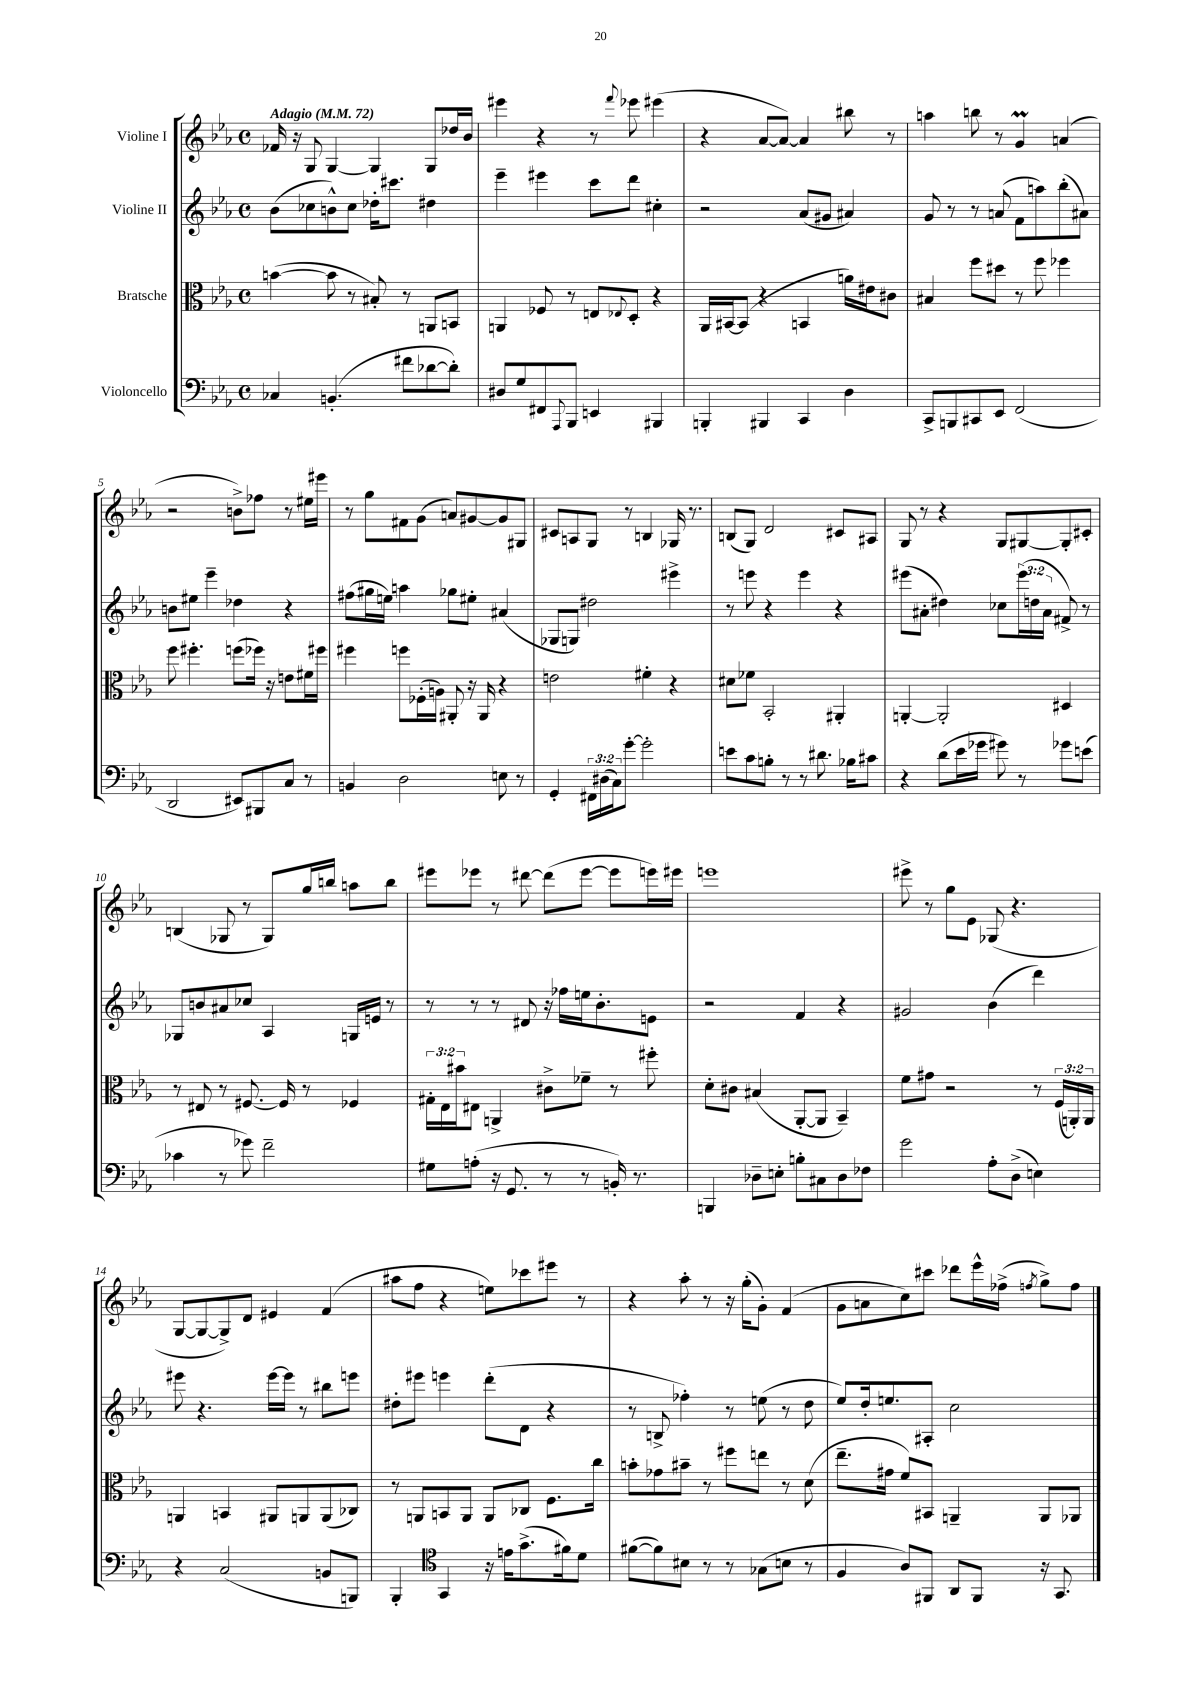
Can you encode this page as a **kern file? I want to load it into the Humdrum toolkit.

**kern	**kern	**kern	**kern
*staff4	*staff3	*staff2	*staff1
*clefF4	*clefC3	*clefG2	*clefG2
*k[b-e-a-]	*k[b-e-a-]	*k[b-e-a-]	*k[b-e-a-]
*M4/4	*M4/4	*M4/4	*M4/4
*met(c)	*met(c)	*met(c)	*met(c)
*MM72	*MM72	*MM72	*MM72
4C-	([4b	(8b-	16f-
.	.	.	16r
.	.	8cc-	8G
(4.BB'	8b]	8b^^)	[4G
.	8r	8cc-	.
.	8B#')	16dd-'	4G]
.	.	8.ccc#	.
8f#	8r	.	.
[8d-	8AA	4dd#	8G
8d-'])	8BB	.	16dd-
.	.	.	16b-
=	=	=	=
8D#	4AA	4eee-~	4eee#
8G	.	.	.
8FF#	8F-	4eee#	4r
8qqAAA-	.	.	.
8BBB-	8r	.	.
4EE	8E	8ccc	8r
.	8qqE-	.	8qqfff
.	8D'	8ddd	8eee-
4BBB#	4r	4cc#'	(4eee#
=	=	=	=
4BBB'	16AA-	2r	4r
.	[16BB#	.	.
.	(8BB#]	.	.
4BBB#	4r	.	[8a-
.	.	.	8a-_)
4CC	4BB	(8a-	4a-]
.	.	8g#	.
4D	16a)	4a#)	8bb#
.	16e#	.	.
.	8c#	.	8r
=	=	=	=
8CC^	4B#	8g	4aa
8BBB	.	8r	.
8CC#	8ff	8r	8bb
8EE-	8dd#	(8a	8r
(2FF	8r	8f	4g
.	8ff	8aa)	.
.	4ff-	(8bb-'	(4a
.	.	8a#)	.
=	=	=	=
2DD	8ff	8b	2r
.	4.ff#'	8ee#	.
.	.	4eee-~	.
8EE#)	(8ff	4dd-	8b^)
8BBB#	16ff-)	.	8ff-
.	16r	.	.
8C	8e	4r	8r
8r	16f#	.	16ee#
.	16ff#	.	16eee#
=	=	=	=
4BB	4ff#	(8ff#	8r
.	.	16gg#	8gg
.	.	16ee)	.
2D	8ff	4aa	8f#
.	(16F-'	.	(8g
.	16A)	.	.
.	8AA#'	8gg-	8a)
.	16r	8ee#'	[8g#
.	16AA#	.	.
8E	4r	(4a#	8g#]
8r	.	.	8G#
=	=	=	=
4GG'	2e	8G-	8c#
.	.	8G)	8A
24FF#	.	2dd#	8G
(24D#	.	.	.
24C)	.	.	.
[8g'	.	.	8r
2g']	4f#'	.	4B
.	4r	4eee#^	16G-
.	.	.	8.r
=	=	=	=
8e	8d#	8r	(8B
8c	8f-	8eee	8G)
8B'	2BB-'	4r	2d
8r	.	.	.
8r	.	4eee	.
8.d#	.	.	.
.	4AA#'	4r	8c#
16B-	.	.	.
8c#	.	.	8A#
=	=	=	=
4r	[4AA'	(8eee#	8G
.	.	8a#'	8r
(8d	2AA']	4dd#)	4r
16e-	.	.	.
16g-	.	.	.
8g#)	.	8cc-	8G
8r	.	(24eee#	[8G#
.	.	24dd	.
.	.	24a#	.
8g-	4D#	8f#^)	8G#']
(8e	.	8r	8c#'
=	=	=	=
4c-	8r	8G-	(4B
.	8E#	8b	.
8r	8r	8a#	8G-
8g-)	[8.F#	8cc-	8r
2f~	.	4A-	8G-)
.	16F#]	.	.
.	8r	.	16gg
.	.	.	16bb
.	4F-	16G	8aa
.	.	16e	.
.	.	8r	8bb
=	=	=	=
8G#	24G#'	8r	8eee#
.	24E-	.	.
.	24b#	.	.
(8A'	8E#	8r	8eee-
16r	4AA^	8r	8r
8.GG	.	.	.
.	.	8d#	[8ddd#
8r	8c#^	16r	(8ddd#]
.	.	16ff-	.
8r	8f-~	16ee	[8eee-
.	.	8.b-'	.
16BB')	8r	.	8eee-]
8.r	.	.	.
.	8ff#'	8e	16eee)
.	.	.	16eee#
=	=	=	=
4BBB	8d'	2r	1eee
.	8c#	.	.
8D-~	(4B#	.	.
8E'	.	.	.
8B'	[8AA-'	4f	.
8C#	8AA-]	.	.
8D-	4BB-~)	4r	.
8F-	.	.	.
=	=	=	=
2g	8f	2g#	8eee#^
.	8g#	.	8r
.	2r	.	8gg
.	.	.	8e-
8A-'	.	(4b-	(8G-
(8D^	.	.	4.r
4E)	8r	4ddd)	.
.	(24F	.	.
.	24AA')	.	.
.	24AA	.	.
=	=	=	=
4r	4AA	8eee#	[8G
.	.	4.r	8G_
(2C	4BB	.	8G^])
.	.	.	8d
.	8AA#	[16eee#	4e#
.	.	16eee#]	.
.	8AA	8r	.
8BB	(8AA	8bb#	(4f
8BBB)	8C-)	8eee	.
=	=	=	=
4BBB-'	8r	8dd#'	8aa#
.	8AA	8eee#	8ff
*clefC4	*	*	*
4GG	8BB	4eee	4r
.	8AA	.	.
16r	8AA	(8ddd'	8ee)
16e	.	.	.
(8.g^	8C-	8d	8ccc-
.	8.F	4r	8eee#
16f#)	.	.	.
8d	.	.	8r
.	16cc	.	.
=	=	=	=
([8f#	8b'	8r	4r
8f#])	8g-	8B^	.
8B#	8b#~	4ff-')	8aa-'
8r	8r	.	8r
8r	8ff#	8r	16r
.	.	.	(16gg'
(8G-	8ee	(8ee	8g')
8B	8r	8r	(4f
8r	(8d	8dd	.
=	=	=	=
4F	8.ee-~	8ee-)	8g
.	.	16dd'	8a
.	16g#	8.ee	.
8A-)	8f)	.	8cc)
8FF#	8BB#	8A#'	8ccc#
8AA-	4AA~	2cc	8ddd-
8FF#	.	.	16eee-^^
.	.	.	(16ff-^
.	.	.	8qff
16r	8AA	.	8gg^)
8.GG	.	.	.
.	8AA-	.	8ff
==	==	==	==
*-	*-	*-	*-
